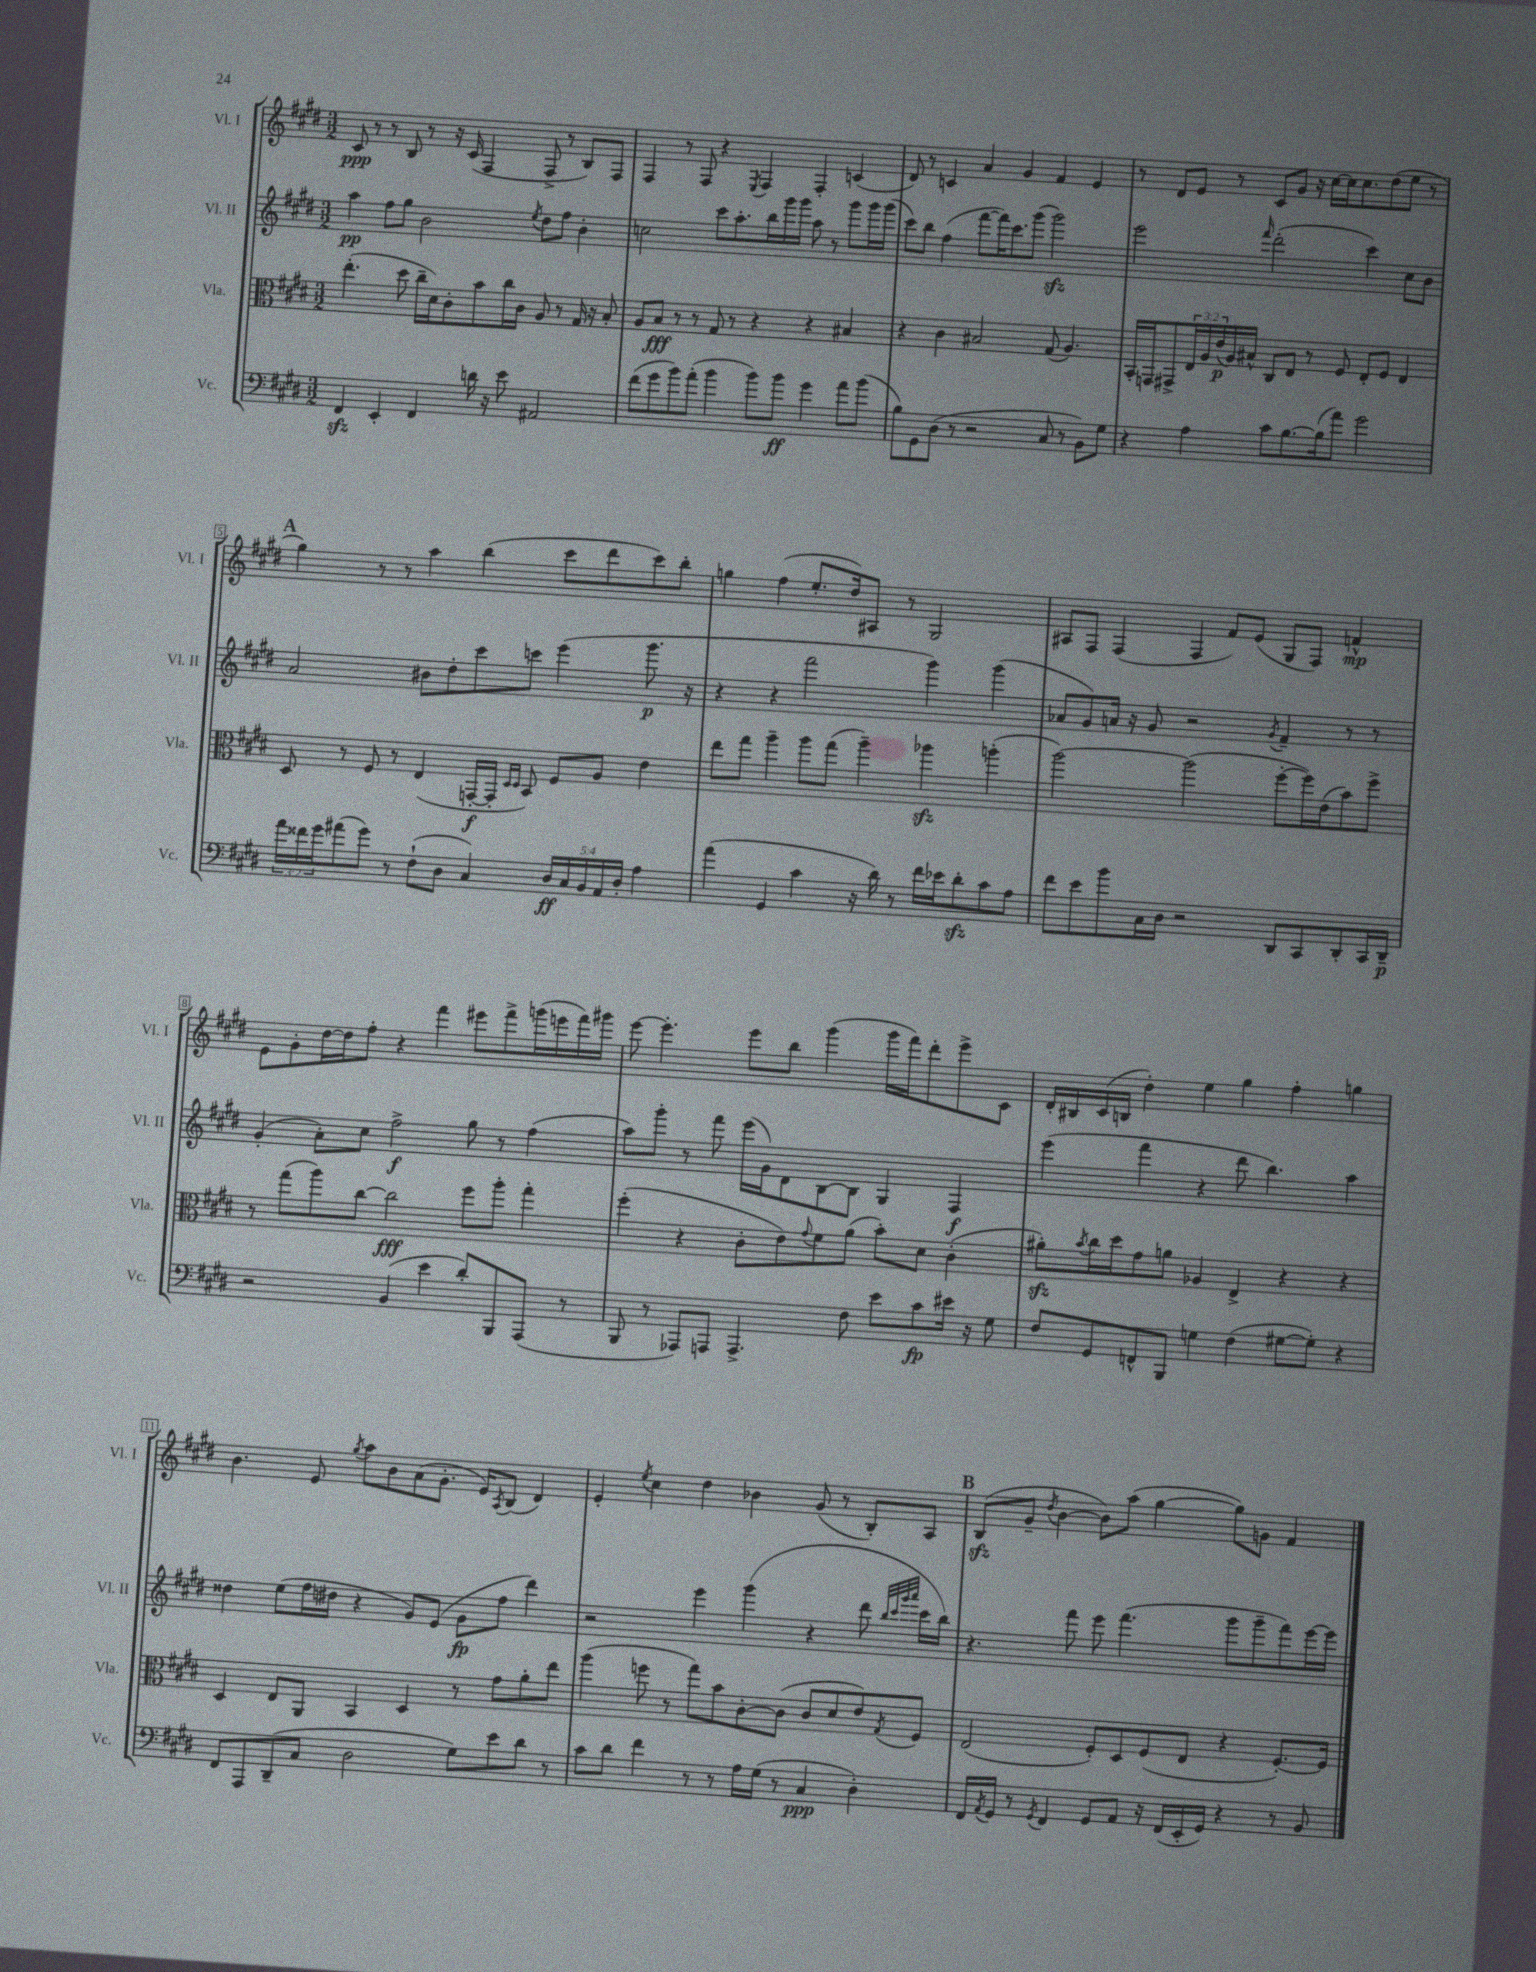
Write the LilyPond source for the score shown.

<<
\new StaffGroup <<
\new Staff = "s0" \with { instrumentName = "Vl. I" shortInstrumentName = "Vl. I" } {
    \clef treble \key e \major \numericTimeSignature \time 3/2
    cis'8\ppp r8 r8 b8 r8 r16 cis'16( fis4 fis8-> r8 b8) fis8 |
    fis4 r8 fis8 r4 \acciaccatura { e8 } fis4 fis4-. c'4( |
    dis'8) r8 c'4 a'4 gis'4 fis'4 e'4 |
    r8 dis'8 e'8 r8 cis'8 gis'8 r16 cis''16~ cis''16 cis''8. dis''8( e''8 r8 |
    \mark \markup { \bold "A" } gis''4) r8 r8 a''4 b''4( cis'''8 dis'''8 cis'''8) b''8-. |
    g''4 fis''4( e''8.-. dis''16) ais8 r8 gis2 |
    ais8 fis8 fis4( fis4 fis'8) e'8( gis8 fis8) f'4-^\mp |
    e'8 gis'8-. dis''16~ dis''16 fis''8-. r4 fis'''4 eis'''8 fis'''8-> g'''16( e'''16 fis'''16) gis'''16 |
    e'''8~ e'''4.-. e'''8 b''8 gis'''4( gis'''16 fis'''16) dis'''8-. e'''8-> cis'8 |
    dis'16-. bis16 cis'16( b16 dis''4-.) e''4 gis''4 fis''4-. g''4 |
    b'4. e'8 \acciaccatura { gis''8 } a''8 b'8 a'8( gis'8.-. e'16) \acciaccatura { a8 } b8( dis'4) |
    e'4-. \acciaccatura { e''8 } cis''4 dis''4 bes'4 gis'8( r8 b8-.) a8 |
    \mark \markup { \bold "B" } b8\sfz( gis'8-- \acciaccatura { dis''8 } b'4~ b'8) a''8( gis''4~ gis''8) g'8 fis'4 \bar "|." |
}
\new Staff = "s1" \with { instrumentName = "Vl. II" shortInstrumentName = "Vl. II" } {
    \clef treble \key e \major \numericTimeSignature \time 3/2
    a''4\pp fis''8 gis''8 b'2 \acciaccatura { e''8 } dis''8 fis''8 b'4-. |
    c''2 cis'''8 a''8.-. b''16 gis'''16 gis'''16 a''8 r8 gis'''8 gis'''16 gis'''16( |
    cis'''8) b''8 fis''4( fis'''8~ fis'''16) cis'''8. gis'''8( gis'''2\sfz) |
    e'''2 \grace { fis'''16 } dis'''2-.( cis'''4) cis''8 b'8 |
    \mark \markup { \bold "A" } a'2 bis'8 dis''8-. cis'''8 c'''8 e'''4( gis'''8.\p r16 |
    r4 r4 fis'''2 gis'''4) gis'''4( |
    aes'8 gis'8) a'16 r16 gis'8 r2 \acciaccatura { gis'8 } fis'4-- r8 r8 |
    gis'4-.( a'8-.) cis''8 fis''2->\f gis''8 r8 fis''4( |
    a''8) gis'''8-. r8 fis'''8 e'''16( gis'16) dis'8 b8~ b8 gis4 fis4\f |
    e'''4( fis'''4 r4 dis'''8 b''4.) a''4 |
    disis''4 e''8( fis''16 dis''16 r4 gis'8) e'8( gis'8\fp fis''8 dis'''4) |
    r2 e'''4 gis'''4( r4 dis'''8 \grace { b''32 cis'''32 gis'''32 a'''32 } cis'''16 b''16) |
    \mark \markup { \bold "B" } r4. fis'''8 e'''8 fis'''4.( gis'''8 gis'''8-- fis'''8) e'''16~ e'''16 \bar "|." |
}
\new Staff = "s2" \with { instrumentName = "Vla." shortInstrumentName = "Vla." } {
    \clef alto \key e \major \numericTimeSignature \time 3/2 \override Staff.TupletNumber.text = #tuplet-number::calc-fraction-text
    e''4.-.( dis''8 cis''16-- dis'16) cis'8-. b'8 cis''16 cis'16 a8 r8 gis16 r16 b8-. |
    a8 b8\fff r8 r8 gis8 r8 r4 r4 bis4 |
    r4 cis'4 bis2 gis8( a4.) |
    b,16-. g,16 gis,8-> \tuplet 3/2 { e16 a16 e'16\p( } a16) bis16-^ cis8 e8 r8 fis8 e8-. fis8 e4 |
    \mark \markup { \bold "A" } dis8 r8 fis8 r8 e4( g,16~-.\f g,16-. \grace { dis16 dis16 } b,8) fis8 a8 e'4 |
    e''8 gis''8 a''4-- a''8 gis''8( a''4--) aes''4\sfz a''4-.( |
    a''2~) a''2( fis''8~-. fis''16) e'16( b'8) fis''8-> |
    r8 gis''8( a''8) cis''8~ cis''2\fff fis''8 a''8-. gis''4-. |
    fis''4-.( r4 cis'8-. e'8) \appoggiatura { gis'8 } fis'8 a'8( b'8-.) dis'8 cis'4-.( |
    ais'8-.\sfz) \acciaccatura { b'8 } cis''16 dis''16 gis'8 a'8 aes4 e4-> r4 r4 |
    dis4 e8 a,8 b,4 dis4 r8 gis'8 a'8-. e''8 |
    a''4( f''8 r8 gis''8) b'8 cis'8~-. cis'8( cis'8 dis'8 e'8) \acciaccatura { gis8 } fis8 |
    \mark \markup { \bold "B" } e2( fis8-.) dis8 fis8( e8 r4 fis8.~-.) fis16 \bar "|." |
}
\new Staff = "s3" \with { instrumentName = "Vc." shortInstrumentName = "Vc." } {
    \clef bass \key e \major \numericTimeSignature \time 3/2 \override Staff.TupletNumber.text = #tuplet-number::calc-fraction-text
    fis,4\sfz e,4-. fis,4 d'16 r16 e'8 ais,2 |
    fis'8( gis'8 b'8) a'8-.( b'4 b'8) b'8\ff gis'4 a'8 b'8( |
    b8) gis,8 dis8( r8 r2 cis8 r8 b,8) gis8 |
    r4 a4 cis'8 b8.~ b16( a'8) gis'2 |
    \mark \markup { \bold "A" } \tuplet 3/2 { a'16 fisis'16 gis'16 } ais'8( gis'8) r8 fis8-!( dis8 cis4) \tuplet 5/4 { dis16\ff cis16 b,16 a,16 dis16-. } a4 |
    a'4( gis,4 cis'4 r16 dis'16) r8 fis'16 ees'16 dis'8-.\sfz cis'8 a8 |
    fis'8 e'8 b'8 cis16 dis16 r2 dis,8 cis,8 dis,8-. cis,16 dis,16--\p |
    r2 b,4( e'4 dis'8-.) b,,8 a,,8( r8 |
    b,,8 r8 aes,,8) a,,8 a,,4.-> fis8 e'8 cis'8\fp eis'16 r16 gis8 |
    fis8 gis,8 f,8-^ b,,8 g4 fis4( gis8~ gis8-.) r4 |
    fis,8 a,,8 dis,8--( cis8 dis2 gis8) e'8 dis'8 r8 |
    cis'8 dis'8 fis'4 r8 r8 a16 gis16( r8 cis4\ppp dis4-.) |
    \mark \markup { \bold "B" } fis,16 \acciaccatura { a,8 } gis,16 r8 \acciaccatura { gis,8 } fis,4 gis,8 a,8 r16 fis,16( e,16-. gis,16) r4 r8 b,8 \bar "|." |
}
>>
>>
\layout { \context { \Score \override BarNumber.stencil = #(make-stencil-boxer 0.1 0.3 ly:text-interface::print) } }
